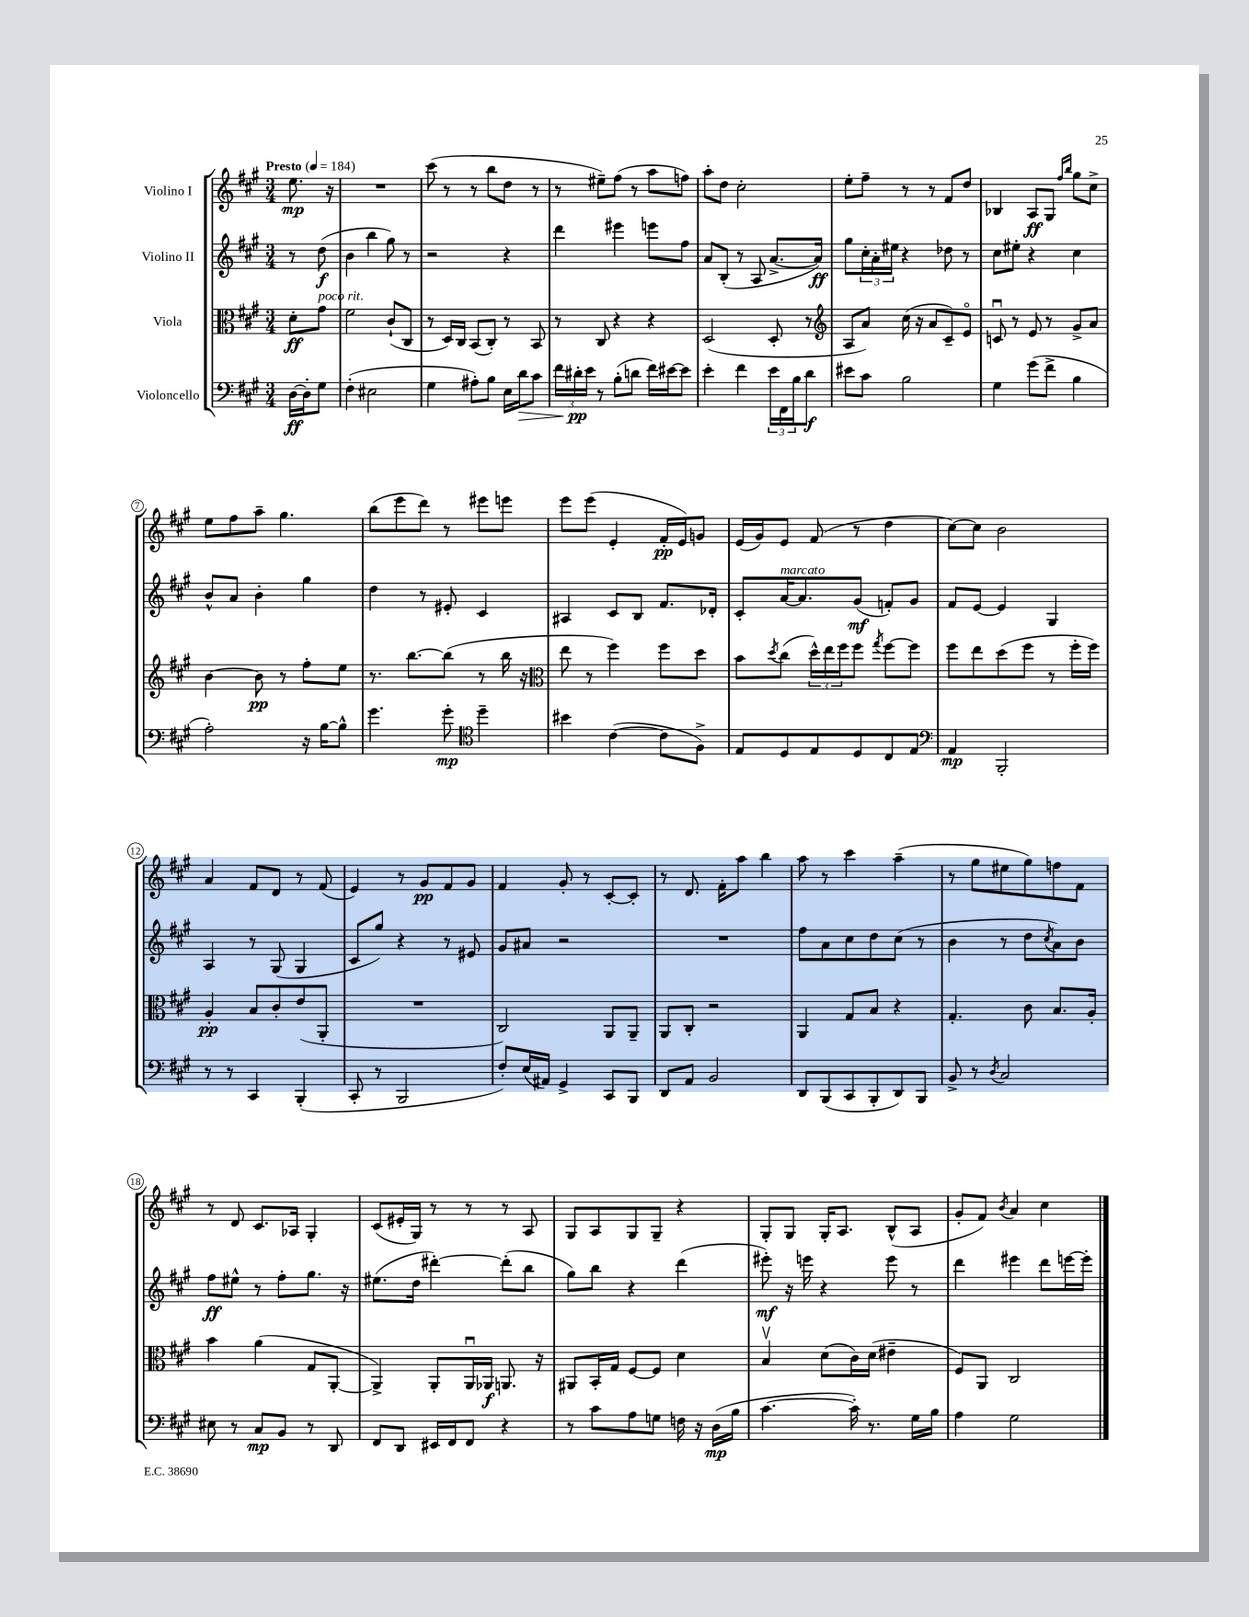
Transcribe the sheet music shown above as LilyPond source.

<<
\new StaffGroup <<
\new Staff = "s0" \with { instrumentName = "Violino I" } {
    \clef treble \key a \major \numericTimeSignature \time 3/4 \partial 4 \tempo "Presto" 4 = 184
    e''8.\mp r16 |
    R2. |
    cis'''8( r8 r8 b''8 d''8 r8 |
    r8 eis''8--) fis''8( r8 a''8 f''8) |
    a''8-. d''8 cis''2-. |
    e''8-. fis''8-- r8 r8 fis'8 d''8 |
    bes4 a8\ff gis8 \grace { fis''16 b''16 } gis''8 cis''8-> |
    e''8 fis''8 a''8-- gis''4. |
    b''8( e'''8 d'''8) r8 eis'''8 e'''8 |
    e'''8 e'''8( e'4-. fis'16-.\pp e'16) g'8 |
    e'16( gis'16) e'8 fis'8( r8 d''4 |
    cis''8~) cis''8 b'2 |
    a'4 fis'8 d'8 r8 fis'8( |
    e'4) r8 gis'8\pp fis'8 gis'8 |
    fis'4 gis'8-. r8 cis'8~-. cis'8-. |
    r8 d'8. fis'16-. a''8 b''4 |
    a''8 r8 cis'''4 a''4--( |
    r8 gis''8 eis''8 gis''8) f''8 fis'8 |
    r8 d'8 cis'8. aes16 gis4-. |
    cis'8( eis'16-. gis16) r8 r8 r8 a8 |
    gis8 a8 gis8 gis8-- r4 |
    gis8-. gis8 gis16-. a8. b8-^( a8 |
    gis'8-. fis'8) \acciaccatura { b'8 } a'4 cis''4 \bar "|." |
}
\new Staff = "s1" \with { instrumentName = "Violino II" } {
    \clef treble \key a \major \numericTimeSignature \time 3/4 \partial 4
    r8 d''8\f( |
    b'4 b''4 gis''8) r8 |
    r2 r4 |
    d'''4 eis'''4 e'''8 fis''8 |
    a'8 b8-.( r8 a8 a'8.~-> a'16\ff) |
    gis''8 \tuplet 3/2 { cis''16-. a'16-. eis''16 } r4 des''8 r8 |
    cis''8 eis''8-. r4 cis''4 |
    b'8-^ a'8 b'4-. gis''4 |
    d''4 r8 eis'8-. cis'4 |
    ais4 cis'8 b8 fis'8. des'16-. |
    cis'8-. a'16~^\markup { \italic "marcato" } a'8. gis'8\mf( f'8-.) gis'8 |
    fis'8 e'8~ e'4 gis4 |
    a4 r8 gis8( gis4 |
    cis'8 gis''8) r4 r8 eis'8 |
    gis'8 ais'8 r2 |
    R2. |
    fis''8 a'8 cis''8 d''8 cis''8( r8 |
    b'4 r8 d''8 \acciaccatura { cis''8 } a'8) b'8 |
    fis''8\ff eis''8-^ r8 fis''8-. gis''8. r16 |
    eis''8.( d''16 dis'''4~-.) dis'''8-.( b''8 |
    gis''8) b''8 r4 d'''4( |
    eis'''8-.\mf) r16 e'''16 r4 e'''8 r8 |
    d'''4 eis'''4 d'''8 e'''16~ e'''16-. \bar "|." |
}
\new Staff = "s2" \with { instrumentName = "Viola" } {
    \clef alto \key a \major \numericTimeSignature \time 3/4 \partial 4
    d'8-.\ff gis'8^\markup { \italic "poco rit." } |
    fis'2 cis'8-!( cis8 |
    r8 d16) cis16 b,8( cis8-.) r8 b,8 |
    r8 cis8 r4 r4 |
    d2( d8-. r8 |
    \clef treble a8 a'8) cis''16( r16 a'8 cis'8--) e'8\flageolet |
    c'8\downbow r8 e'8 r8 gis'8-> a'8 |
    b'4~ b'8\pp r8 fis''8-. e''8 |
    r8. b''8.~ b''8( r8 b''16 r16 |
    \clef alto e''8 r8 fis''4) fis''8 d''8 |
    b'8 \acciaccatura { d''8 } cis''8( \tuplet 3/2 { d''16-^) e''16 fis''16 } fis''8 \acciaccatura { gis''8 } fis''8~ fis''8 |
    fis''8 e''8 d''8( fis''8 r8 fis''16-. fis''16) |
    a4-.\pp b8 cis'8-. e'8( a,8-. |
    R2. |
    cis2) a,8 a,8-- |
    a,8 cis8-. r2 |
    a,4 gis8 b8 r4 |
    gis4.-. cis'8 b8. a16-. |
    b'4 a'4( gis8 a,8~-. |
    a,4->) a,8-. a,16\downbow aes,16\f a,8. r16 |
    ais,8 b,16-. gis16 fis8~ fis8 d'4 |
    b4\upbow d'8( cis'16) d'16( eis'4-- |
    fis8) a,8 cis2 \bar "|." |
}
\new Staff = "s3" \with { instrumentName = "Violoncello" } {
    \clef bass \key a \major \numericTimeSignature \time 3/4 \partial 4
    d16~\ff d16-. gis8 |
    fis4-.( eis2 |
    gis4 ais8-.) b8 e16 d'16\> cis'8 |
    \tuplet 3/2 { fis'16 dis'16-.\pp\! e'16 } r8 b8-.( d'8 fis'16) eis'16~ eis'8 |
    e'4-. fis'4 \tuplet 3/2 { e'16 fis,16 b16 } d'8\f |
    eis'8 cis'8 b2 |
    gis4 gis'8( fis'8-> b4 |
    a2-.) r16 b16~ b8-^ |
    gis'4. gis'8-.\mp \clef tenor d''4-- |
    bis'4 cis'4~( cis'8 fis8->) |
    e8 d8 e8 d8 cis8 e8 |
    \clef bass a,4\mp b,,2-. |
    r8 r8 cis,4 b,,4-.( |
    cis,8-. r8 b,,2 |
    fis8-.) e16( ais,16) gis,4-> cis,8 b,,8 |
    d,8 a,8 b,2 |
    d,8 b,,8( cis,8 b,,8-. d,8) b,,8 |
    b,8-> r8 \acciaccatura { d8 } cis2 |
    eis8 r8 cis8\mp b,8 r8 d,8 |
    fis,8 d,8 eis,16 fis,16 fis,8 r4 |
    r8 cis'8 a8 g8 f16 r16 d16\mp( b16 |
    cis'4.~ cis'16-.) r8. gis16 b16 |
    a4 gis2 \bar "|." |
}
>>
>>
\layout { \context { \Score \override BarNumber.stencil = #(make-stencil-circler 0.1 0.3 ly:text-interface::print) } }
